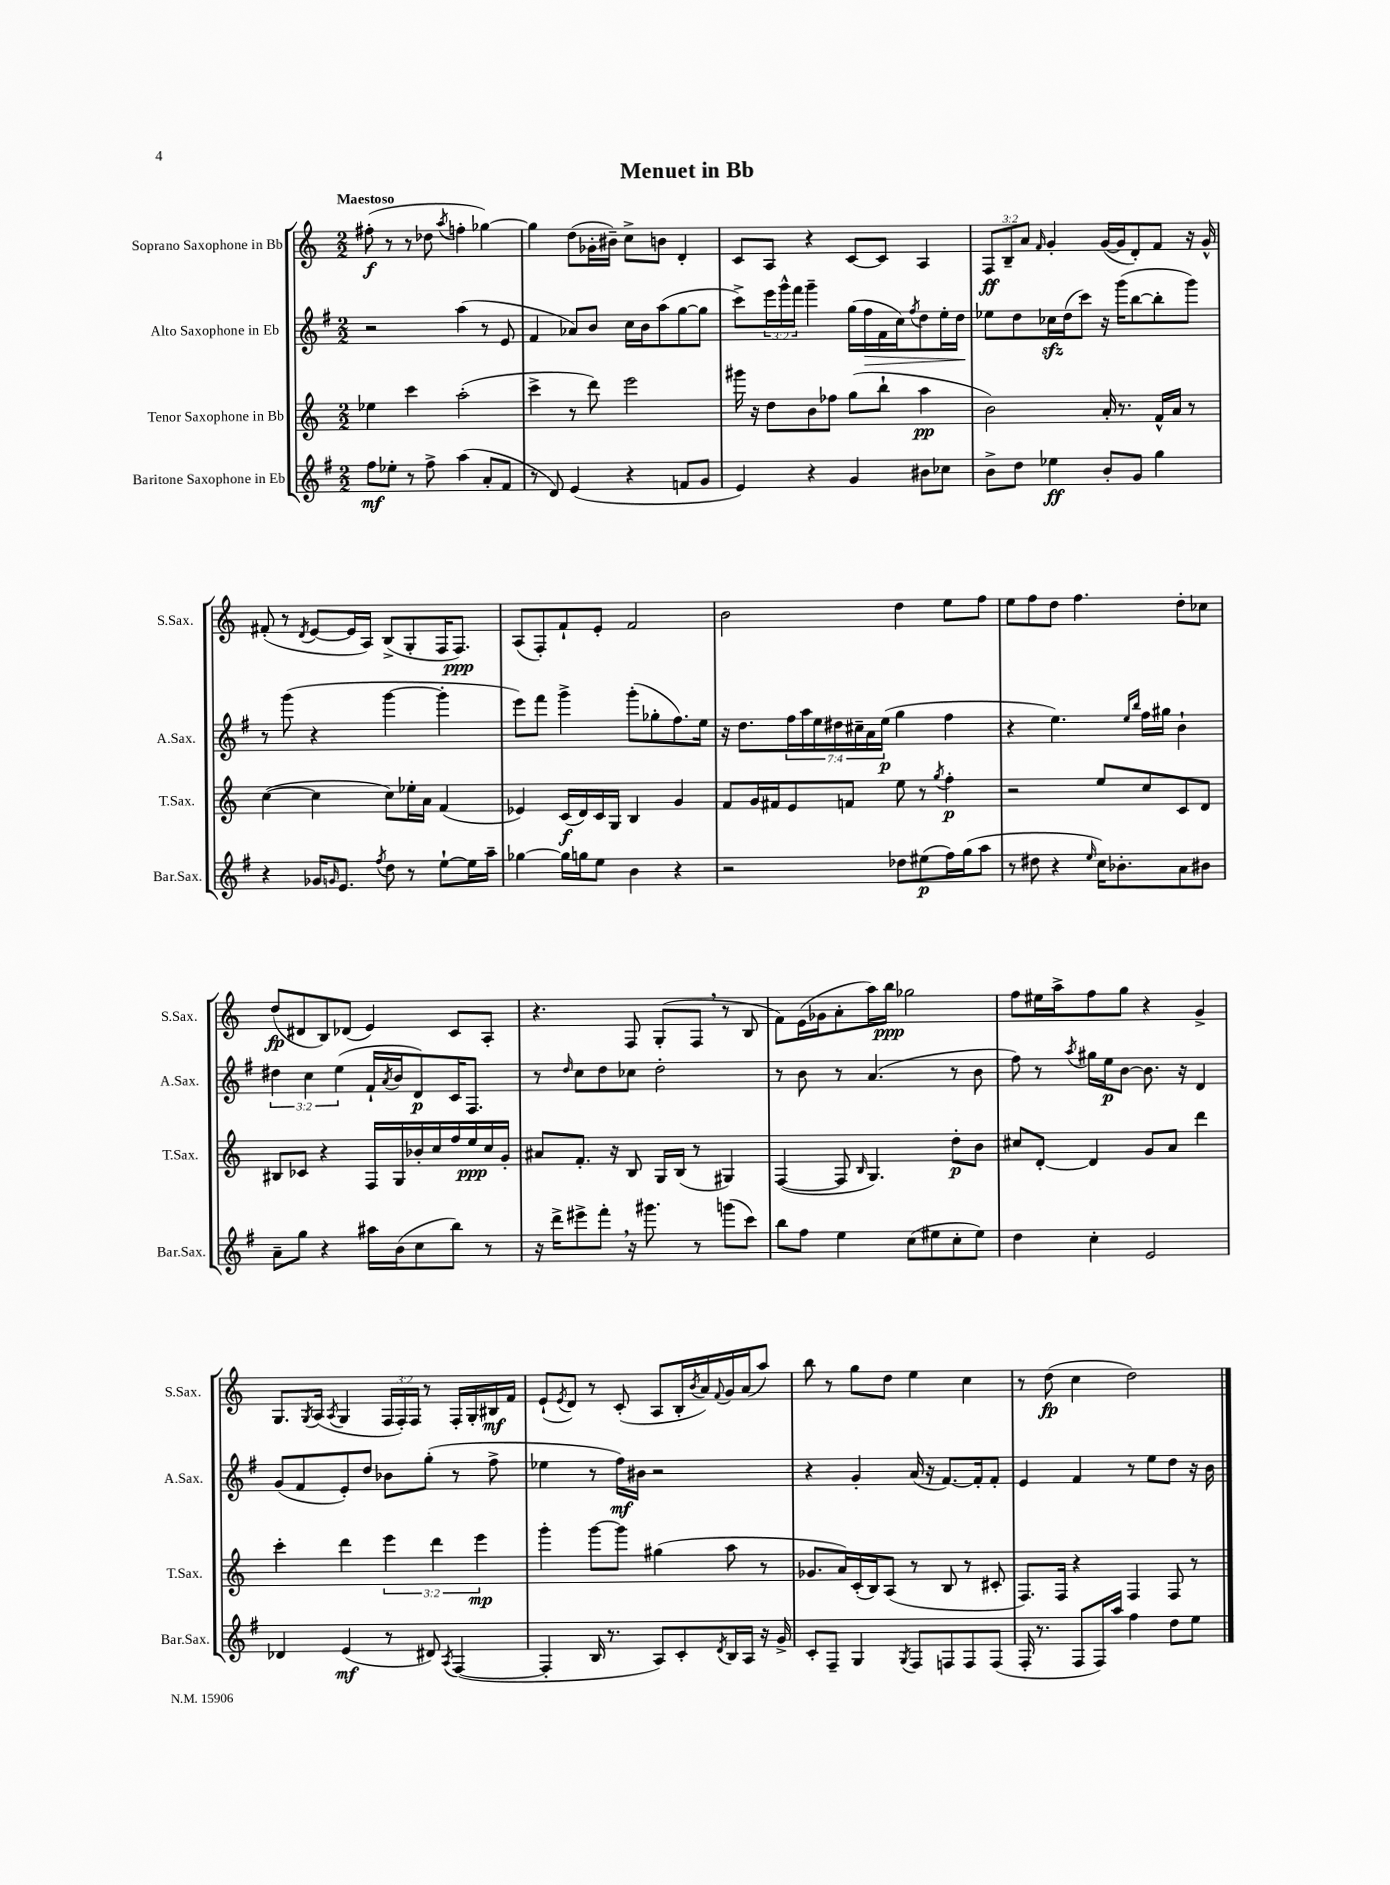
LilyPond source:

\header { title = "Menuet in Bb" }
<<
\new StaffGroup <<
\new Staff = "s0" \with { instrumentName = "Soprano Saxophone in Bb" shortInstrumentName = "S.Sax." } {
    \clef treble \key c \major \numericTimeSignature \time 2/2 \override Staff.TupletNumber.text = #tuplet-number::calc-fraction-text \tempo "Maestoso"
    fis''8-.\f( r8 r8 des''8 \acciaccatura { a''8 } f''4-. ges''4~) |
    ges''4 d''8( ges'16-. bis'16--) c''8-> b'8 d'4-. |
    c'8 a8 r4 c'8~ c'8 a4 |
    \tuplet 3/2 { f8\ff b8-- a'8 } \grace { f'16 } g'4-. g'16~( g'16 d'8-.) f'8 r16 g'16-^ |
    fis'8-.( r8 \acciaccatura { d'8 } e'8~ e'16 a16) b8->( g8-. f16 f8.\ppp) |
    a8( f8-.) f'8-! e'8-. f'2 |
    b'2 d''4 e''8 f''8 |
    e''8 f''8 d''8 f''4. d''8-. ces''8 |
    d''8\fp( dis'8 b8) des'8( e'4) c'8 a8-. |
    r4. f8 g8-.( f8 \breathe r8 b8 |
    f'8) e'16( ges'16 a'8-. a''16) b''16\ppp ges''2 |
    f''8 eis''16 a''16-> f''8 g''8 r4 g'4-> |
    g8. \acciaccatura { g8 } a16( \acciaccatura { a8 } g4 \tuplet 3/2 { f16 f16-.) f16 } r8 f16-. g16-. bis16\mf f'16 |
    e'8-!( \acciaccatura { e'8 } d'8) r8 c'8-.( a8 b16-. \acciaccatura { b'8 } a'16) \appoggiatura { f'8 } g'16 a'16( a''8) |
    b''8 r8 g''8 d''8 e''4 c''4 |
    r8 d''8\fp( c''4 d''2) \bar "|." |
}
\new Staff = "s1" \with { instrumentName = "Alto Saxophone in Eb" shortInstrumentName = "A.Sax." } {
    \clef treble \key g \major \numericTimeSignature \time 2/2 \override Staff.TupletNumber.text = #tuplet-number::calc-fraction-text
    r2 a''4( r8 e'8 |
    fis'4 aes'8) b'8 c''16 b'16 a''8( g''8~ g''8 |
    c'''8->) \tuplet 3/2 { e'''16 g'''16-^ fis'''16 } g'''4-- g''16( fis''16\> fis'16 c''16) \acciaccatura { fis''8 } d''8 e''16-. d''16\! |
    ees''8 d''8 ces''16\sfz d''16( c'''8) r16 g'''16( b''8~ b''8-. g'''8) |
    r8 g'''8( r4 g'''4~ g'''4-. |
    e'''8) fis'''8 g'''4-> g'''8-.( ges''8-. fis''8.) e''16 |
    r16 d''8. \tuplet 7/4 { fis''16 a''16 e''16 dis''16 cis''16-- a'16 e''16\p( } g''4 fis''4 |
    r4 e''4.) \grace { e''16 b''16 } fis''16 gis''16 b'4-! |
    \tuplet 3/2 { dis''4 c''4 e''4( } fis'16-! \acciaccatura { a'8 } b'16 d'8\p) c'16 fis8. |
    r8 \grace { d''16 } c''8 d''8 ces''8 d''2-. |
    r8 b'8 r8 a'4.( r8 b'8 |
    fis''8) r8 \acciaccatura { a''8 } gis''16 e''16\p b'8~ b'8. r16 d'4 |
    g'8( fis'8 e'8-.) d''8 bes'8 g''8-.( r8 fis''8-> |
    ees''4 r8 fis''16\mf) bis'16 r2 |
    r4 g'4-. a'16( r16 fis'8.~) fis'16-. fis'8-. |
    e'4 fis'4 r8 e''8 d''8 r16 b'16 \bar "|." |
}
\new Staff = "s2" \with { instrumentName = "Tenor Saxophone in Bb" shortInstrumentName = "T.Sax." } {
    \clef treble \key c \major \numericTimeSignature \time 2/2 \override Staff.TupletNumber.text = #tuplet-number::calc-fraction-text
    ees''4 c'''4 a''2-.( |
    c'''4-> r8 d'''8) e'''2 |
    gis'''16 r16 d''8 b'8 fes''8 g''8( b''8-! a''4\pp |
    b'2) a'16-. r8. f'16-^ a'16 r8 |
    c''4~( c''4 c''8) ees''16-. a'16 f'4( |
    ees'4) c'16\f( d'16) c'16 g16 b4 g'4 |
    f'8 g'16 fis'16 e'8 f'8 e''8 r8 \acciaccatura { g''8 } f''4-.\p |
    r2 e''8 c''8 c'8 d'8 |
    bis8 ces'8 r4 f16 g16 bes'16-. c''16 f''16 e''16\ppp c''16 g'16-. |
    ais'8 f'8.-. r16 b8 g16 b16( r8 gis4) |
    f4~( f8 \grace { b16 } g4.) d''8-.\p b'8 |
    cis''8 d'8~-. d'4 g'8 a'8 d'''4 |
    c'''4-. d'''4 \tuplet 3/2 { e'''4 d'''4 e'''4\mp } |
    g'''4-. g'''8~ g'''8 gis''4( a''8 r8 |
    ges'8. a'16) c'16-.( b16) a8( r8 b8 r8 cis'8-. |
    f8.) f16 r4 f4 f8 r8 \bar "|." |
}
\new Staff = "s3" \with { instrumentName = "Baritone Saxophone in Eb" shortInstrumentName = "Bar.Sax." } {
    \clef treble \key g \major \numericTimeSignature \time 2/2
    fis''8\mf ees''8-. r8 fis''8-> a''4( a'8-. fis'8 |
    r8 d'8) e'4( r4 f'8 g'8 |
    e'4) r4 g'4 bis'8 ces''8 |
    b'8-> d''8 ees''4\ff b'8-. g'8 g''4 |
    r4 ges'16 \grace { g'16 } e'8. \acciaccatura { fis''8 } d''8 r8 e''8~-! e''16 a''16-- |
    ges''4~ ges''16 g''16 e''8 b'4 r4 |
    r2 des''8 eis''8\p( fis''16) g''16( a''8 |
    r8 dis''8 r4 \grace { e''16 } c''16) bes'8.-. a'8 bis'8 |
    a'8-- g''8 r4 ais''16 b'16( c''8 b''8) r8 |
    r16 d'''16-> eis'''8-> fis'''8-. \breathe r16 gis'''8. r8 g'''8( c'''8) |
    b''8 fis''8 e''4 c''8( eis''8 c''8-. eis''8) |
    d''4 c''4-. e'2 |
    des'4 e'4\mf( r8 dis'8) \acciaccatura { a8 } fis4~( |
    fis4-. b16 r8. a8) c'8-. \acciaccatura { d'8 } b16 a16 r16 g'16-> |
    c'8-. fis8-- g4 \acciaccatura { g8 } fis8 f8 f8 f8( |
    fis16-. r8. fis8 fis16) a''16 fis''4 d''8 e''8 \bar "|." |
}
>>
>>
\layout { \context { \Score \remove "Bar_number_engraver" } }
